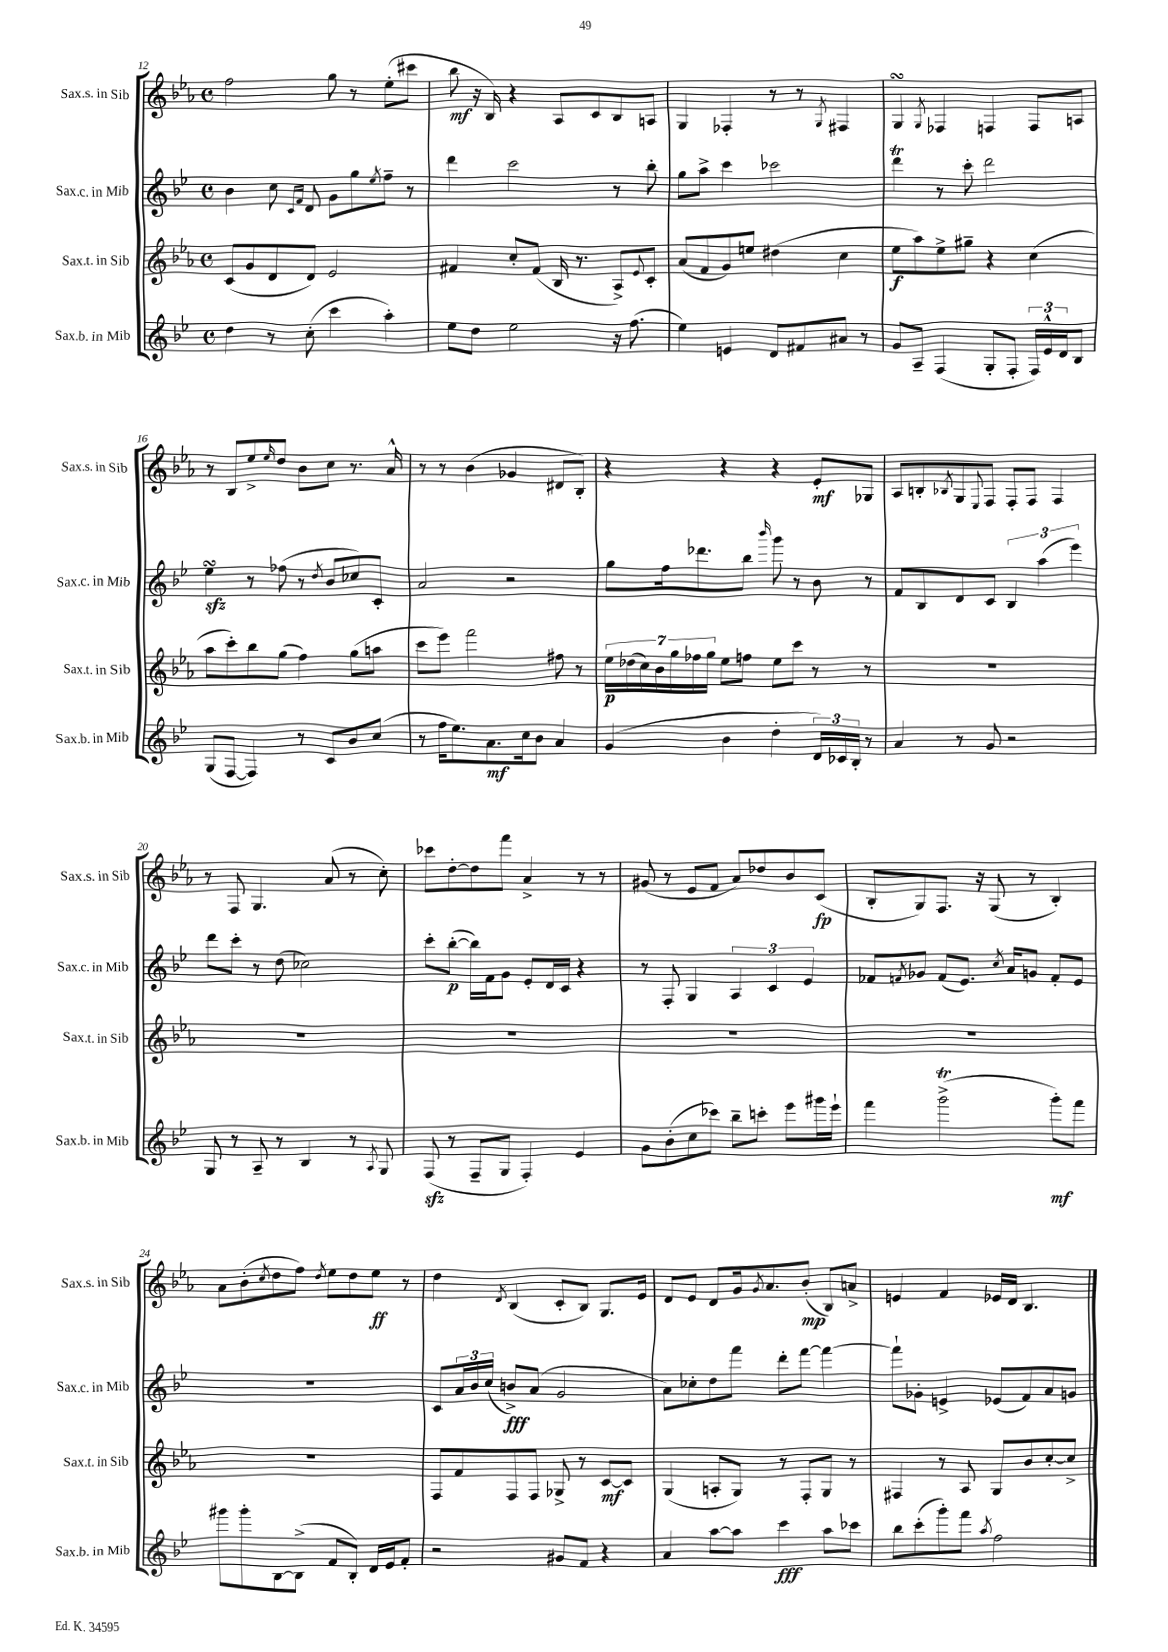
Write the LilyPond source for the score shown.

<<
\new StaffGroup <<
\new Staff = "s0" \with { instrumentName = "Sax.s. in Sib" shortInstrumentName = "Sax.s. in Sib" } {
    \clef treble \key ees \major \defaultTimeSignature \time 4/4
    f''2 g''8 r8 ees''8-.( cis'''8 |
    bes''8\mf r16 bes16) r4 aes8 c'8 bes8 a8 |
    g4 fes4-. r8 r8 \acciaccatura { g8 } fis4 |
    g4\turn \acciaccatura { g8 } fes4 f4 f8 a8 |
    r8 bes8 ees''8-> \grace { ees''16 } d''8 bes'8 c''8 r8. aes'16-^ |
    r8 r8 bes'4( ges'4 dis'8 bes8-.) |
    r4 r4 r4 ees'8-.\mf ges8 |
    aes8 b8-. \acciaccatura { bes8 } g8 \appoggiatura { ees8 } f8 f8-. f8 f4 |
    r8 f8 g4. aes'8( r8 c''8-.) |
    ces'''8 d''8~-. d''8 f'''8 aes'4-> r8 r8 |
    gis'8( r8 ees'8 f'8 aes'8) des''8 bes'8 c'8\fp( |
    bes8-. g8) f8. r16 g8( r8 bes4-.) |
    aes'8 bes'8-.( \acciaccatura { c''8 } d''8 f''8) \acciaccatura { d''8 } ees''8 d''8 ees''8\ff r8 |
    d''4 \acciaccatura { d'8 } bes4( c'8-. bes8) g8. ees'16 |
    d'8 ees'8 d'8 g'16 \acciaccatura { g'8 } aes'8. bes'8-.\mp( bes8) a'8-> |
    e'4 f'4 ees'16 d'16 bes4. \bar "|." |
}
\new Staff = "s1" \with { instrumentName = "Sax.c. in Mib" shortInstrumentName = "Sax.c. in Mib" } {
    \clef treble \key bes \major \defaultTimeSignature \time 4/4
    bes'4 c''8 \grace { c'16 f'16 } d'8 g'8 g''8 \acciaccatura { ees''8 } f''8-- r8 |
    d'''4 c'''2 r8 bes''8-. |
    g''8 a''8-> c'''4 ces'''2 |
    d'''4\trill r8 c'''8-. d'''2 |
    ees''4\turn\sfz r8 fes''8( r8 \acciaccatura { d''8 } bes'8 ces''8) c'8-. |
    a'2 r2 |
    g''8 f''16 des'''8. bes''8 \grace { bes'''16 } g'''8 r8 bes'8 r8 |
    f'8 bes8 d'8 c'8 \tuplet 3/2 { bes4 a''4( ees'''4) } |
    d'''8 c'''8-. r8 d''8( ces''2) |
    c'''8-. bes''8~-.\p( bes''16) f'16 g'8 ees'8-. d'16 c'16 r4 |
    r8 f8-. g4 \tuplet 3/2 { a4 c'4 ees'4 } |
    fes'8 \acciaccatura { f'8 } ges'8 f'8( ees'8.) \acciaccatura { c''8 } a'16 g'8 f'8-. ees'8 |
    R1 |
    c'8 \tuplet 3/2 { a'16 bes'16 c''16( } b'8->\fff) a'8( g'2 |
    a'8) ces''8-. d''8 f'''8 d'''8-. f'''8~ f'''4~ |
    f'''8-! ges'8-. e'4-> ees'8( f'8) a'8 g'8 \bar "|." |
}
\new Staff = "s2" \with { instrumentName = "Sax.t. in Sib" shortInstrumentName = "Sax.t. in Sib" } {
    \clef treble \key ees \major \defaultTimeSignature \time 4/4
    c'8( g'8 d'8 d'8) ees'2 |
    fis'4 c''8-. fis'8( bes16 r8. aes8->) \appoggiatura { ees'8 } c'8-. |
    aes'8( f'8 g'8) e''8 dis''4( c''4 |
    ees''8\f aes''8) ees''8-> gis''8-- r4 c''4( |
    aes''8 c'''8-.) bes''8 g''8( f''4) g''8( a''8 |
    c'''8 ees'''8) f'''2 fis''8 r8 |
    \tuplet 7/4 { ees''16\p des''16( c''16) bes'16 g''16 fes''16 g''16 } ees''8 f''8 ees''8 c'''8 r8 r8 |
    R1 |
    R1 |
    R1 |
    R1 |
    R1 |
    R1 |
    f8 f'8 f8 f8 ges8-> r8 c'8~\mf c'8 |
    g4( a8-. g8) r8 f8-. g8 r8 |
    fis4 r8 aes8 g8 bes'8 c''8~-. c''8-> \bar "|." |
}
\new Staff = "s3" \with { instrumentName = "Sax.b. in Mib" shortInstrumentName = "Sax.b. in Mib" } {
    \clef treble \key bes \major \defaultTimeSignature \time 4/4
    d''4 r8 c''8-.( c'''4 a''4-.) |
    ees''8 d''8 ees''2 r16 f''8.( |
    ees''4) e'4 d'8 fis'8 ais'8 r8 |
    g'8 a8-- f4( g8-. f8-. \tuplet 3/2 { f16) ees'16-^ d'16 } bes8 |
    g8( f8~ f4) r8 c'8 bes'8 c''8( |
    r8 f''16 ees''8.) a'8.\mf c''16 bes'8 a'4 |
    g'4( bes'4 d''4-. \tuplet 3/2 { d'16) ces'16 bes16-. } r8 |
    a'4 r8 g'8 r2 |
    g8 r8 a8-- r8 bes4 r8 \acciaccatura { a8 } g8 |
    f8\sfz( r8 f8-- g8 f4-.) ees'4 |
    g'8 bes'8-.( c''8 ces'''8) bes''8-- c'''8-. ees'''8 gis'''16 ees'''16-! |
    f'''4 g'''2->\trill( g'''8-.\mf) f'''8 |
    gis'''8 gis'''8-. bes8~ bes8->( f'8 bes8-.) d'16 ees'16 f'8-. |
    r2 gis'8 f'8 r4 |
    a'4 a''8~ a''8 c'''4\fff a''8 ces'''8 |
    bes''8 c'''8-.( g'''8-.) f'''8 \acciaccatura { a''8 } f''2 \bar "|." |
}
>>
>>
\layout { \context { \Score currentBarNumber = #12 } }
